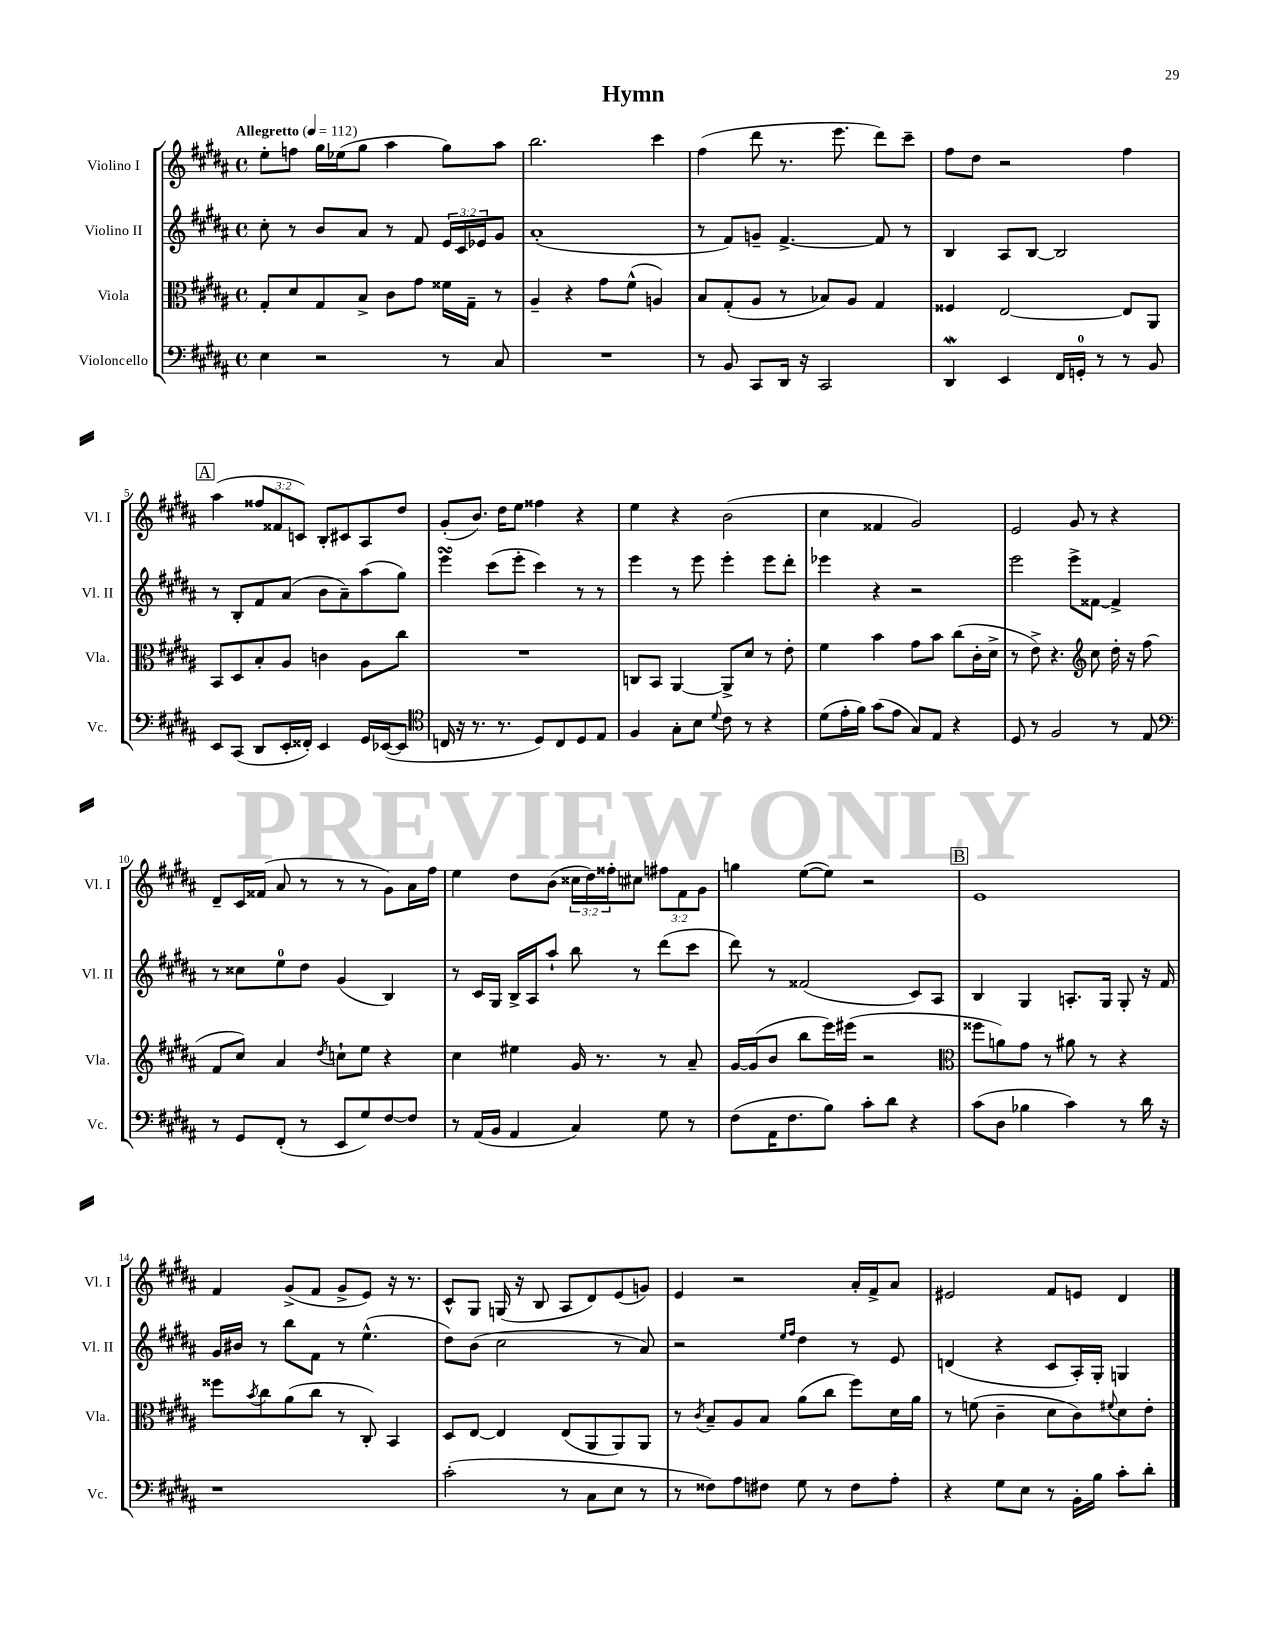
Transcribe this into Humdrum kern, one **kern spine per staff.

**kern	**kern	**kern	**kern
*staff4	*staff3	*staff2	*staff1
*clefF4	*clefC3	*clefG2	*clefG2
*k[f#c#g#d#a#]	*k[f#c#g#d#a#]	*k[f#c#g#d#a#]	*k[f#c#g#d#a#]
*M4/4	*M4/4	*M4/4	*M4/4
*met(c)	*met(c)	*met(c)	*met(c)
*MM112	*MM112	*MM112	*MM112
4E	8G#'	8cc#'	8ee'
.	8d#	8r	8ff
2r	8G#	8b	16gg#
.	.	.	(16ee-
.	8B^	8a#	8gg#
.	8c#	8r	4aa#
.	8g#	8f#	.
8r	16f##	24e	8gg#)
.	.	24c#	.
.	16G#~	.	.
.	.	24e-	.
8C#	8r	8g#	8aa#
=	=	=	=
1r	4A#~	(1a#'	2.bb
.	4r	.	.
.	8g#	.	.
.	(8f#^^	.	.
.	4A)	.	4ccc#
=	=	=	=
8r	8B	8r	(4ff#
8BB	(8G#'	8f#)	.
8CC#	8A#	8g~	8ddd#
16DD#	8r	[4.f#^	8.r
16r	.	.	.
2CC#	8B-)	.	.
.	.	.	8.eee
.	8A#	.	.
.	4G#	8f#]	8ddd#)
.	.	8r	8ccc#~
=	=	=	=
4DD#	4F##	4B	8ff#
.	.	.	8dd#
4EE	[2E	8A#	2r
.	.	[8B	.
16FF#	.	2B]	.
16GG'	.	.	.
8r	.	.	.
8r	8E]	.	4ff#
8BB	8AA#	.	.
=	=	=	=
8EE	8BB	8r	(4aa#
(8CC#	8D#	8B'	.
8DD#	8B'	8f#	12ff##
.	.	.	12f##
16EE'	8A#	(8a#	.
.	.	.	12c)
16FF##')	.	.	.
4EE	4c	8b	8B'
.	.	8a#~)	8c#
16GG#	8A#	(8aa#	8A#
([16EE-	.	.	.
8EE-]	8cc#	8gg#)	8dd#
=	=	=	=
*clefC4	*	*	*
16C	1r	4eee	(8g#'
16r	.	.	.
8.r	.	.	8.b)
.	.	(8ccc#	.
8.r	.	.	16dd#
.	.	8eee'	8ee
8D#)	.	4ccc#)	4ff##
8C	.	.	.
8D#	.	8r	4r
8E	.	8r	.
=	=	=	=
4F#	8C	4eee	4ee
.	8BB	.	.
8G#'	[4AA#	8r	4r
8B	.	8eee	.
8qqd#	.	.	.
8c#	8AA#^]	4eee'	(2b
8r	8d#	.	.
4r	8r	8eee	.
.	8e'	8ddd#'	.
=	=	=	=
(8d#	4f#	4eee-	4cc#
16e'	.	.	.
16f#)	.	.	.
(8g#	4b	4r	4f##
8e	.	.	.
8G#)	8g#	2r	2g#)
8E	8b	.	.
4r	(8cc#	.	.
.	16c#'	.	.
.	16d#^	.	.
=	=	=	=
8D#	8r	2eee	2e
8r	8e^)	.	.
2F#	4.r	.	.
.	.	8eee^	8g#
*	*clefG2	*	*
.	8cc#	[8f##	8r
8r	16dd#'	4f##^]	4r
.	16r	.	.
8E	(8ff#	.	.
=	=	=	=
*clefF4	*	*	*
8r	8f#	8r	8d#~
8GG#	8cc#)	8cc##	16c#
.	.	.	(16f##
(8FF#'	4a#	8ee	8a#
8r	.	8dd#	8r
.	8qdd#	.	.
8EE	8cc`	(4g#	8r
8G#)	8ee	.	8r
[8F#	4r	4B)	8g#)
8F#]	.	.	16a#
.	.	.	16ff#
=	=	=	=
8r	4cc#	8r	4ee
(16AA#	.	16c#	.
16BB	.	16G#	.
4AA#	4ee#	16B^	8dd#
.	.	16A#	.
.	.	8aa#`	(8b
4C#)	16g#	8bb	24cc##
.	.	.	24dd#)
.	8.r	.	.
.	.	.	24ff##'
.	.	8r	8cc#
8G#	8r	(8ddd#	12ff#
.	.	.	12f#
8r	8a#~	8ccc#	.
.	.	.	12g#
=	=	=	=
(8F#	[16g#	8ddd#)	4gg
.	(16g#]	.	.
16AA#	8b	8r	.
8.F#	.	.	.
.	8bb	(2f##	([8ee
8B)	16eee)	.	8ee])
.	(16eee#	.	.
8c#'	2r	.	2r
8d#	.	.	.
4r	.	8c#)	.
.	.	8A#	.
=	=	=	=
*	*clefC3	*	*
(8c#	8ff##	4B	1e
8D#	8a)	.	.
4B-	8g#	4G#	.
.	8r	.	.
4c#)	8a#	8.A'	.
.	8r	.	.
.	.	16G#	.
8r	4r	8G#'	.
16d#	.	16r	.
16r	.	16f#	.
=	=	=	=
1r	8ff##	16g#	4f#
.	.	16b#	.
.	8qb	.	.
.	8cc#	8r	.
.	(8a#	8bb	(8g#^
.	8cc#	8f#	8f#
.	8r	8r	8g#^
.	8C#')	(4.ee^^	8e)
.	4BB	.	16r
.	.	.	8.r
=	=	=	=
(2c#'	8D#	8dd#)	8c#^^
.	[8E	(8b	8G#
.	4E]	2cc#	(16G
.	.	.	16r
.	.	.	8B
8r	(8E	.	8A#
8C#	8AA#	.	8d#)
8E	8AA#)	8r	(8e
8r	8AA#	8a#)	8g)
=	=	=	=
8r	8r	2r	4e
.	8qc#	.	.
8F##)	8B~	.	.
8A#	8A#	.	2r
8F#	8B	.	.
.	.	16qqee	.
.	.	16qqff#	.
8G#	(8a#	4dd#	.
8r	8cc#	.	.
8F#	8ff#)	8r	16a#'
.	.	.	16f#^
8A#'	16d#	8e	8a#
.	16a#	.	.
=	=	=	=
4r	8r	(4d	2e#
.	(8f	.	.
8G#	4c#~	4r	.
8E	.	.	.
8r	8d#	8c#	8f#
16BB'	8c#)	16A#')	8e
16B	.	16G#'	.
.	8qqf#	.	.
8c#'	8d#	4G	4d#
8d#'	8e'	.	.
==	==	==	==
*-	*-	*-	*-
